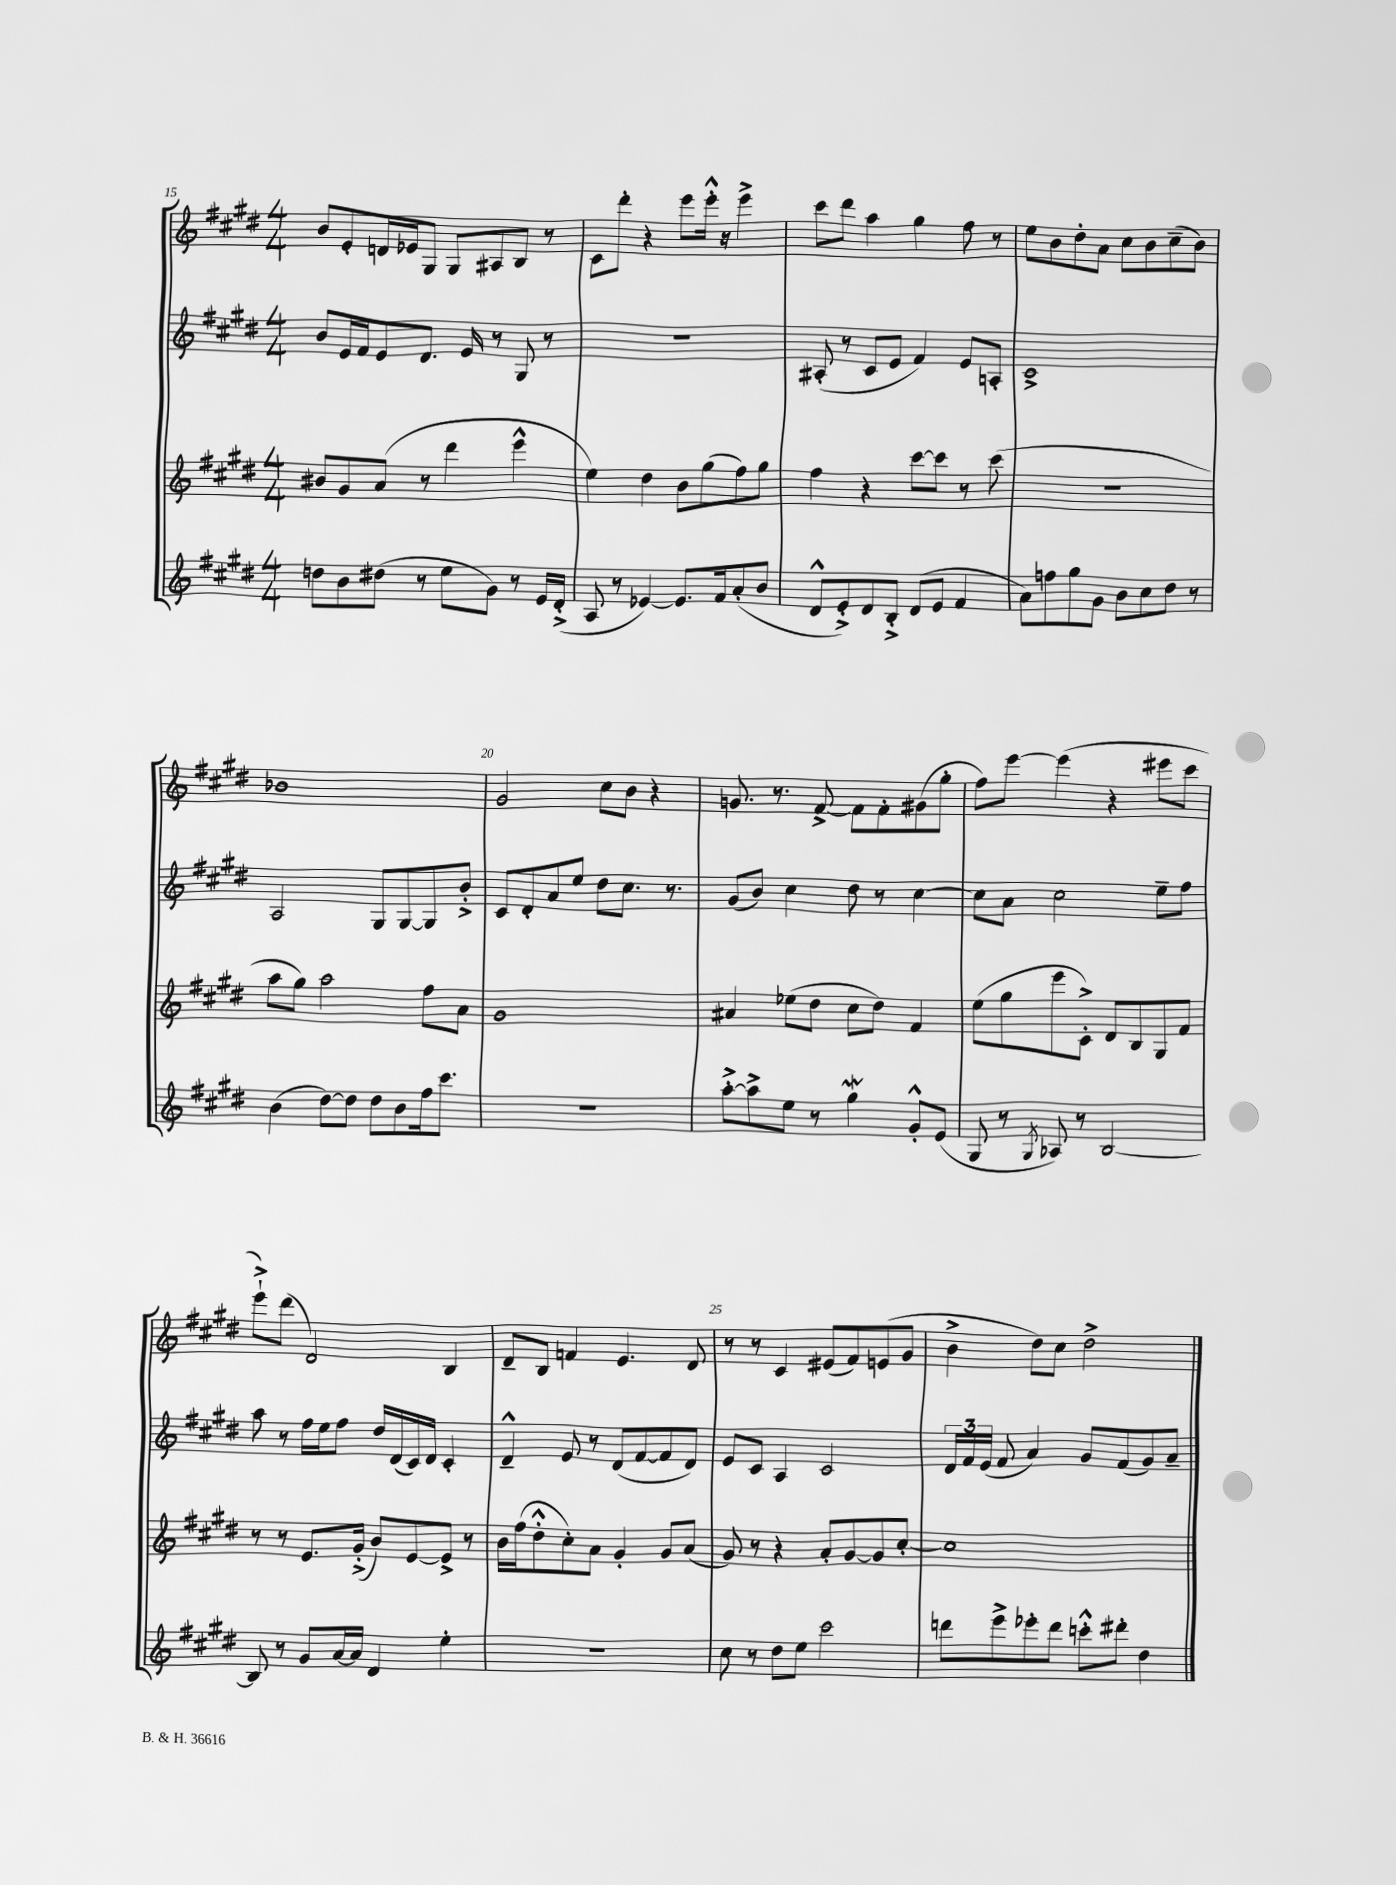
<<
\new StaffGroup <<
\new Staff = "s0" {
    \clef treble \key e \major \numericTimeSignature \time 4/4
    \autoBeamOff b'8[ e'8-. d'16 ees'16 gis8] gis8[ ais8 b8] r8 |
    cis'8[ dis'''8]-. r4 e'''8[ e'''16]-.-^ r16 e'''4-> |
    cis'''8[ dis'''8] a''4 gis''4 fis''8 r8 |
    e''8[ b'8 dis''8-. a'8] cis''8[ b'8 cis''8--( b'8]) |
    bes'1 |
    gis'2 cis''8[ b'8] r4 |
    g'8. r8. fis'8~-> fis'8[ fis'8-. gis'8( gis''8]-. |
    fis''8[) e'''8]~ e'''4( r4 eis'''8[ cis'''8] |
    e'''8[-!->) dis'''8]( dis'2) b4 |
    dis'8[-- b8] f'4 e'4. dis'8 |
    r8 r8 cis'4 eis'8[( fis'8) e'8( gis'8] |
    b'4-> dis''8[) cis''8] dis''2-> \bar "|." |
}
\new Staff = "s1" {
    \clef treble \key e \major \numericTimeSignature \time 4/4
    \autoBeamOff b'8[ e'16 fis'16 e'8 dis'8.] e'16 r8 gis8 r8 |
    R1 |
    ais8-.( r8 cis'8[ e'8] fis'4) e'8[ a8]-. |
    cis'1-> |
    a2 gis8[ gis8~ gis8 b'8]-.-> |
    cis'8[ dis'8-. a'8 e''8] dis''8[ cis''8.] r8. |
    gis'8[( b'8]) cis''4 dis''8 r8 cis''4~ |
    cis''8[ a'8] cis''2 e''8[-- fis''8] |
    a''8 r8 fis''16[ e''16 fis''8] dis''16[ dis'16( cis'16) dis'16] cis'4-. |
    dis'4---^ e'8 r8 dis'8[( fis'8~ fis'8 dis'8]) |
    e'8[ cis'8] a4 cis'2 |
    \tuplet 3/2 { dis'16[ fis'16 e'16]( } fis'8 a'4) gis'8[ fis'8( gis'8) a'8]-- \bar "|." |
}
\new Staff = "s2" {
    \clef treble \key e \major \numericTimeSignature \time 4/4
    \autoBeamOff bis'8[ gis'8 a'8]( r8 dis'''4 e'''4-^ |
    e''4) dis''4 b'8[ gis''8( fis''8) gis''8] |
    fis''4 r4 cis'''8[~ cis'''8] r8 cis'''8( |
    r1 |
    a''8[ gis''8]) a''2 fis''8[ a'8] |
    gis'1 |
    ais'4 ees''8[( dis''8] cis''8[ dis''8]) fis'4 |
    e''8[( gis''8 e'''8 cis'8]-.->) dis'8[ b8 gis8 fis'8] |
    r8 r8 e'8.[ gis'16]-.->( b'8[) e'8~ e'8]-> r8 |
    b'16[ fis''16( dis''8-.-^ cis''8-.) a'8] gis'4-. gis'8[ a'8]( |
    gis'8) r8 r4 a'8[-. gis'8~ gis'8 cis''8]~-. |
    cis''1 \bar "|." |
}
\new Staff = "s3" {
    \clef treble \key e \major \numericTimeSignature \time 4/4
    \autoBeamOff d''8[ b'8 dis''8]( r8 e''8[ gis'8]) r8 e'16[ dis'16]-.->( |
    a8 r8 ees'4~) ees'8.[ fis'16 a'8-.( b'8] |
    dis'8[-^ e'8-.->) dis'8 b8]-.-> dis'8[( e'8] fis'4 |
    a'8[) f''8 gis''8 gis'8] b'8[ cis''8 dis''8] r8 |
    b'4( dis''8[~) dis''8] dis''8[ b'8 fis''16 cis'''8.] |
    R1 |
    a''8[~-.-> a''8-> e''8] r8 gis''4\mordent gis'8[-.-^ e'8]( |
    gis8 r8 \acciaccatura { gis8 } aes8) r8 b2~ |
    b8 r8 gis'8[ a'16~ a'16] dis'4 e''4-. |
    R1 |
    cis''8 r8 dis''8[ e''8] cis'''2 |
    d'''8[ e'''8-> ees'''8-. d'''8] c'''8[-.-^ dis'''8]-. dis''4 \bar "|." |
}
>>
>>
\layout { \context { \Score currentBarNumber = #15 \override BarNumber.break-visibility = ##(#f #t #t) barNumberVisibility = #(every-nth-bar-number-visible 5) } }
